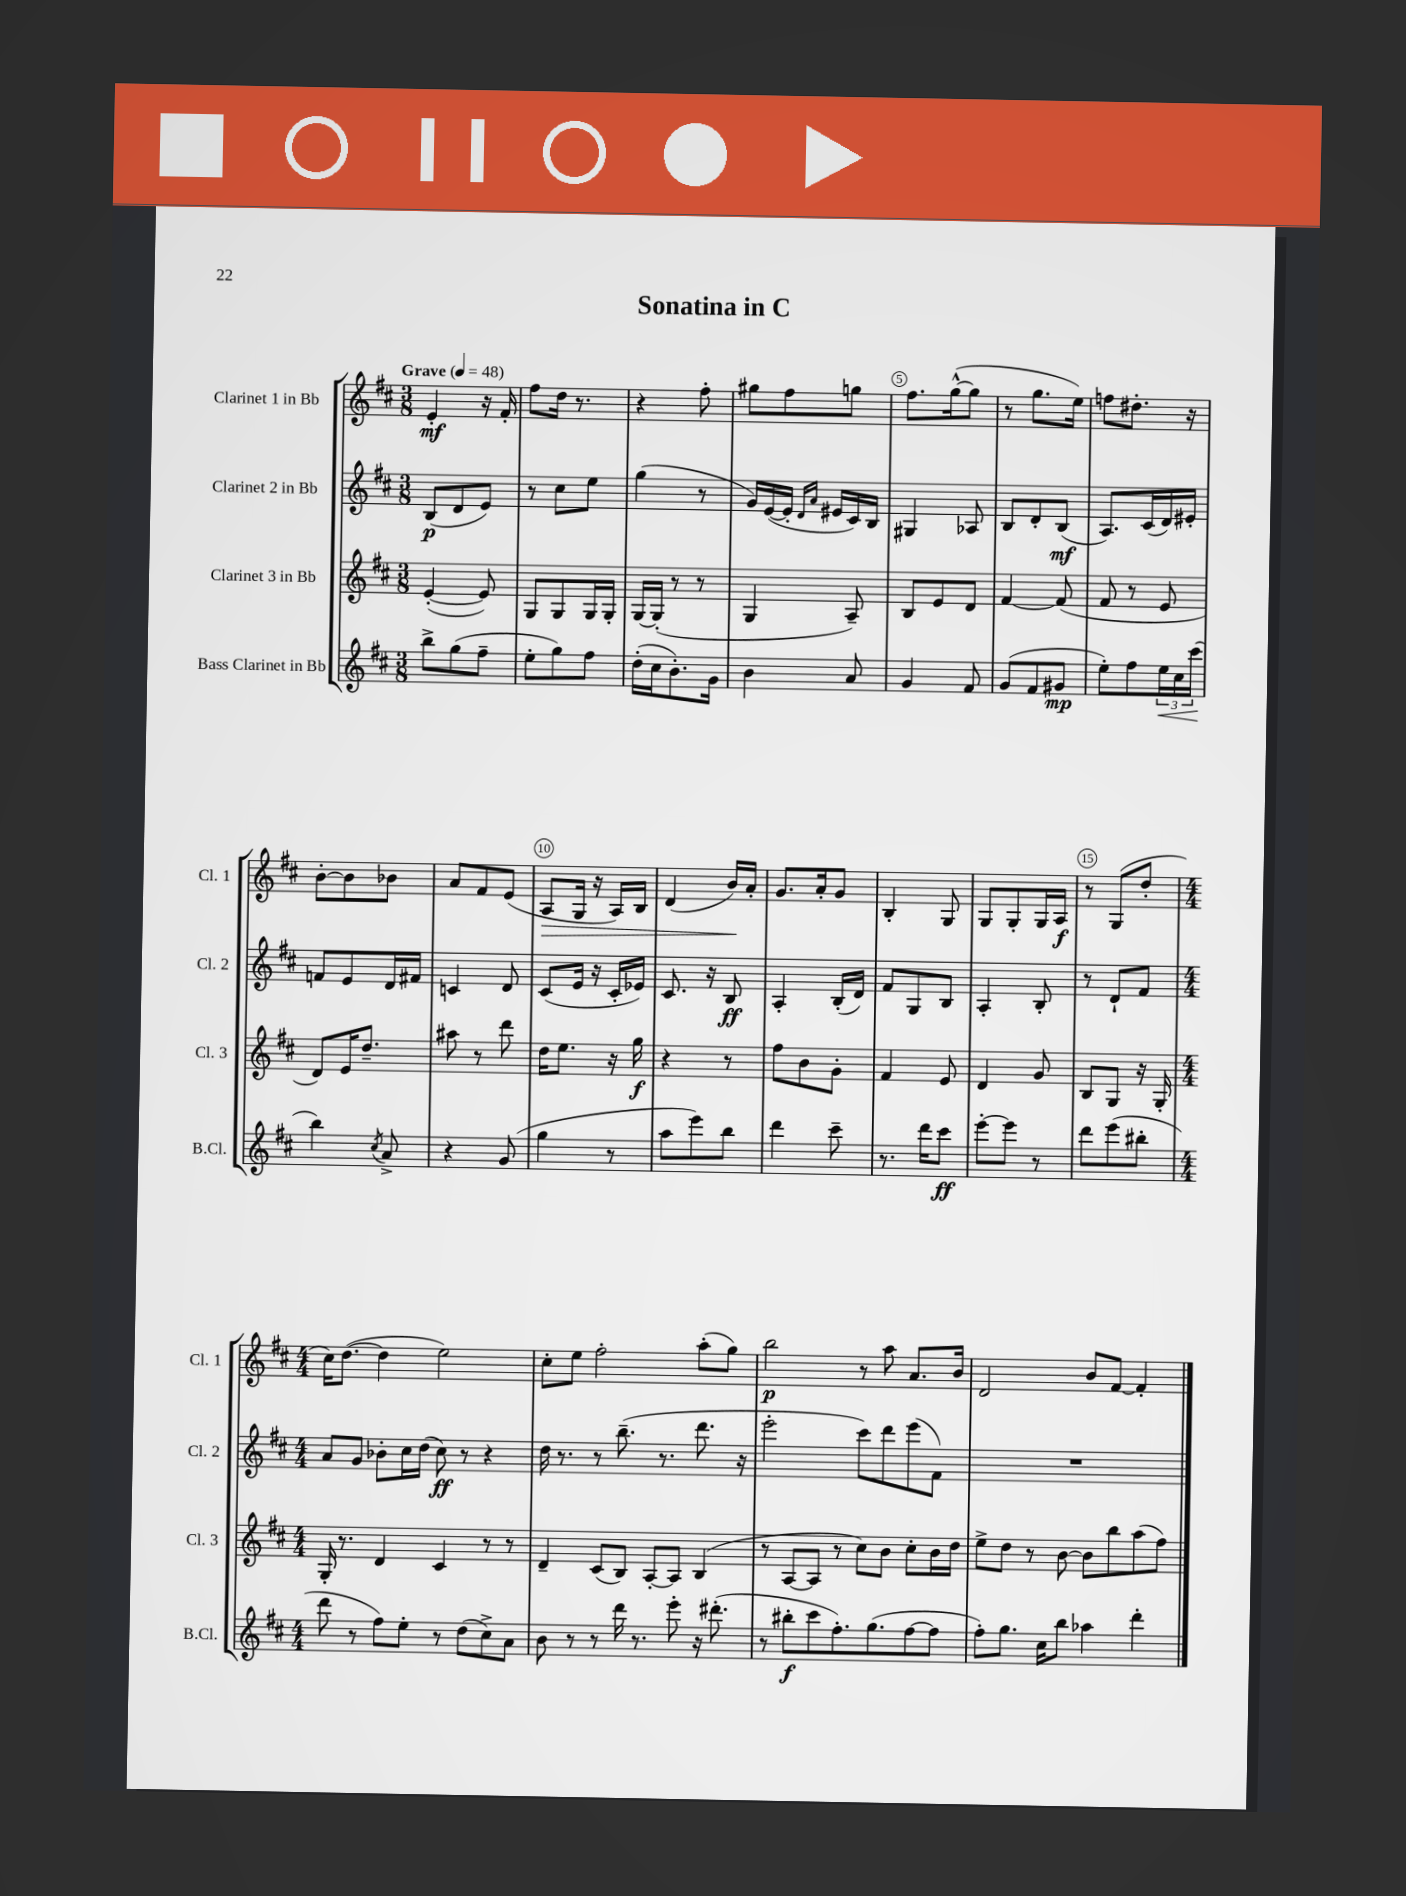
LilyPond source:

\header { title = "Sonatina in C" }
<<
\new StaffGroup <<
\new Staff = "s0" \with { instrumentName = "Clarinet 1 in Bb" shortInstrumentName = "Cl. 1" } {
    \clef treble \key d \major \numericTimeSignature \time 3/8 \tempo "Grave" 4 = 48
    e'4-.\mf r16 fis'16-. |
    fis''8 d''16 r8. |
    r4 fis''8-. |
    gis''8 fis''8 g''8 |
    fis''8. g''16~-^( g''8 |
    r8 g''8. e''16) |
    f''8 dis''8.-. r16 |
    b'8~-. b'8 bes'8 |
    a'8 fis'8 e'8( |
    a8\> g16 r16 a16) b16 |
    d'4( b'16\!) a'16-. |
    g'8. a'16-. g'8 |
    b4-. g8 |
    g8 g8-. g16 a16\f |
    r8 g8( d''8-. |
    \numericTimeSignature \time 4/4 cis''16) d''8.~( d''4 e''2) |
    cis''8-. e''8 fis''2-. a''8-.( g''8) |
    b''2\p r8 a''8 a'8. b'16 |
    d'2 b'8 fis'8~ fis'4-. \bar "|." |
}
\new Staff = "s1" \with { instrumentName = "Clarinet 2 in Bb" shortInstrumentName = "Cl. 2" } {
    \clef treble \key d \major \numericTimeSignature \time 3/8
    b8\p( d'8 e'8) |
    r8 cis''8 e''8 |
    g''4( r8 |
    g'16) e'16~( e'16-. \grace { d'16 a'16 } eis'16 cis'16) b16 |
    gis4 aes8 |
    b8 d'8-. b8\mf( |
    a8.) cis'16( d'16) eis'16-. |
    f'8 e'8 d'16 fis'16 |
    c'4 d'8 |
    cis'8( e'16 r16 cis'16-. ees'16) |
    cis'8. r16 b8\ff |
    a4-. b16-.( d'16) |
    fis'8 g8 b8 |
    a4-. b8-. |
    r8 d'8-! fis'8 |
    \numericTimeSignature \time 4/4 a'8 g'8 bes'8-. cis''16 d''16( cis''8\ff) r8 r4 |
    d''16 r8. r8 b''8.--( r8. d'''8. r16 |
    e'''2-. cis'''8) d'''8 e'''8( fis'8) |
    R1 \bar "|." |
}
\new Staff = "s2" \with { instrumentName = "Clarinet 3 in Bb" shortInstrumentName = "Cl. 3" } {
    \clef treble \key d \major \numericTimeSignature \time 3/8
    e'4~-.( e'8) |
    g8 g8 g16 g16-. |
    g16~ g16-.( r8 r8 |
    g4 a8--) |
    b8 e'8 d'8 |
    fis'4~ fis'8( |
    fis'8 r8 e'8 |
    d'8) e'16 d''8.-- |
    ais''8 r8 d'''8 |
    d''16 e''8. r16 g''16\f |
    r4 r8 |
    fis''8 b'8 g'8-. |
    fis'4 e'8 |
    d'4 g'8 |
    b8 g8 r16 g16-. |
    \numericTimeSignature \time 4/4 g16-. r8. d'4 cis'4 r8 r8 |
    d'4-- cis'8( b8) a8~-. a8 b4( |
    r8 a8~ a8 r8 cis''8) b'8 cis''8-. b'16 d''16 |
    e''8-> d''8 r8 b'8~ b'8 b''8 a''8( fis''8) \bar "|." |
}
\new Staff = "s3" \with { instrumentName = "Bass Clarinet in Bb" shortInstrumentName = "B.Cl." } {
    \clef treble \key d \major \numericTimeSignature \time 3/8
    b''8-> g''8( fis''8-- |
    e''8-. g''8) fis''8 |
    d''16-.( cis''16 b'8.-.) g'16 |
    b'4 a'8 |
    g'4 fis'8 |
    g'8( fis'8 gis'8\mp |
    e''8-.) fis''8 \tuplet 3/2 { e''16\< cis''16 cis'''16( } |
    b''4\!) \acciaccatura { cis''8 } a'8-> |
    r4 g'8( |
    g''4 r8 |
    a''8 e'''8) b''8 |
    d'''4 cis'''8-- |
    r8. d'''16 cis'''8\ff |
    e'''8~-. e'''8 r8 |
    d'''8 e'''8( bis''8-. |
    \numericTimeSignature \time 4/4 d'''8 r8 fis''8) e''8-. r8 d''8( cis''8->) a'8 |
    b'8 r8 r8 d'''16 r8. e'''8-. r16 dis'''8.-.( |
    r8 bis''8-.\f cis'''8 fis''8.-.) g''8.( fis''8~ fis''8 |
    fis''8-.) g''8. cis''16 b''8 aes''4 d'''4-. \bar "|." |
}
>>
>>
\layout { \context { \Score \override BarNumber.break-visibility = ##(#f #t #t) barNumberVisibility = #(every-nth-bar-number-visible 5) \override BarNumber.stencil = #(make-stencil-circler 0.1 0.3 ly:text-interface::print) } }
